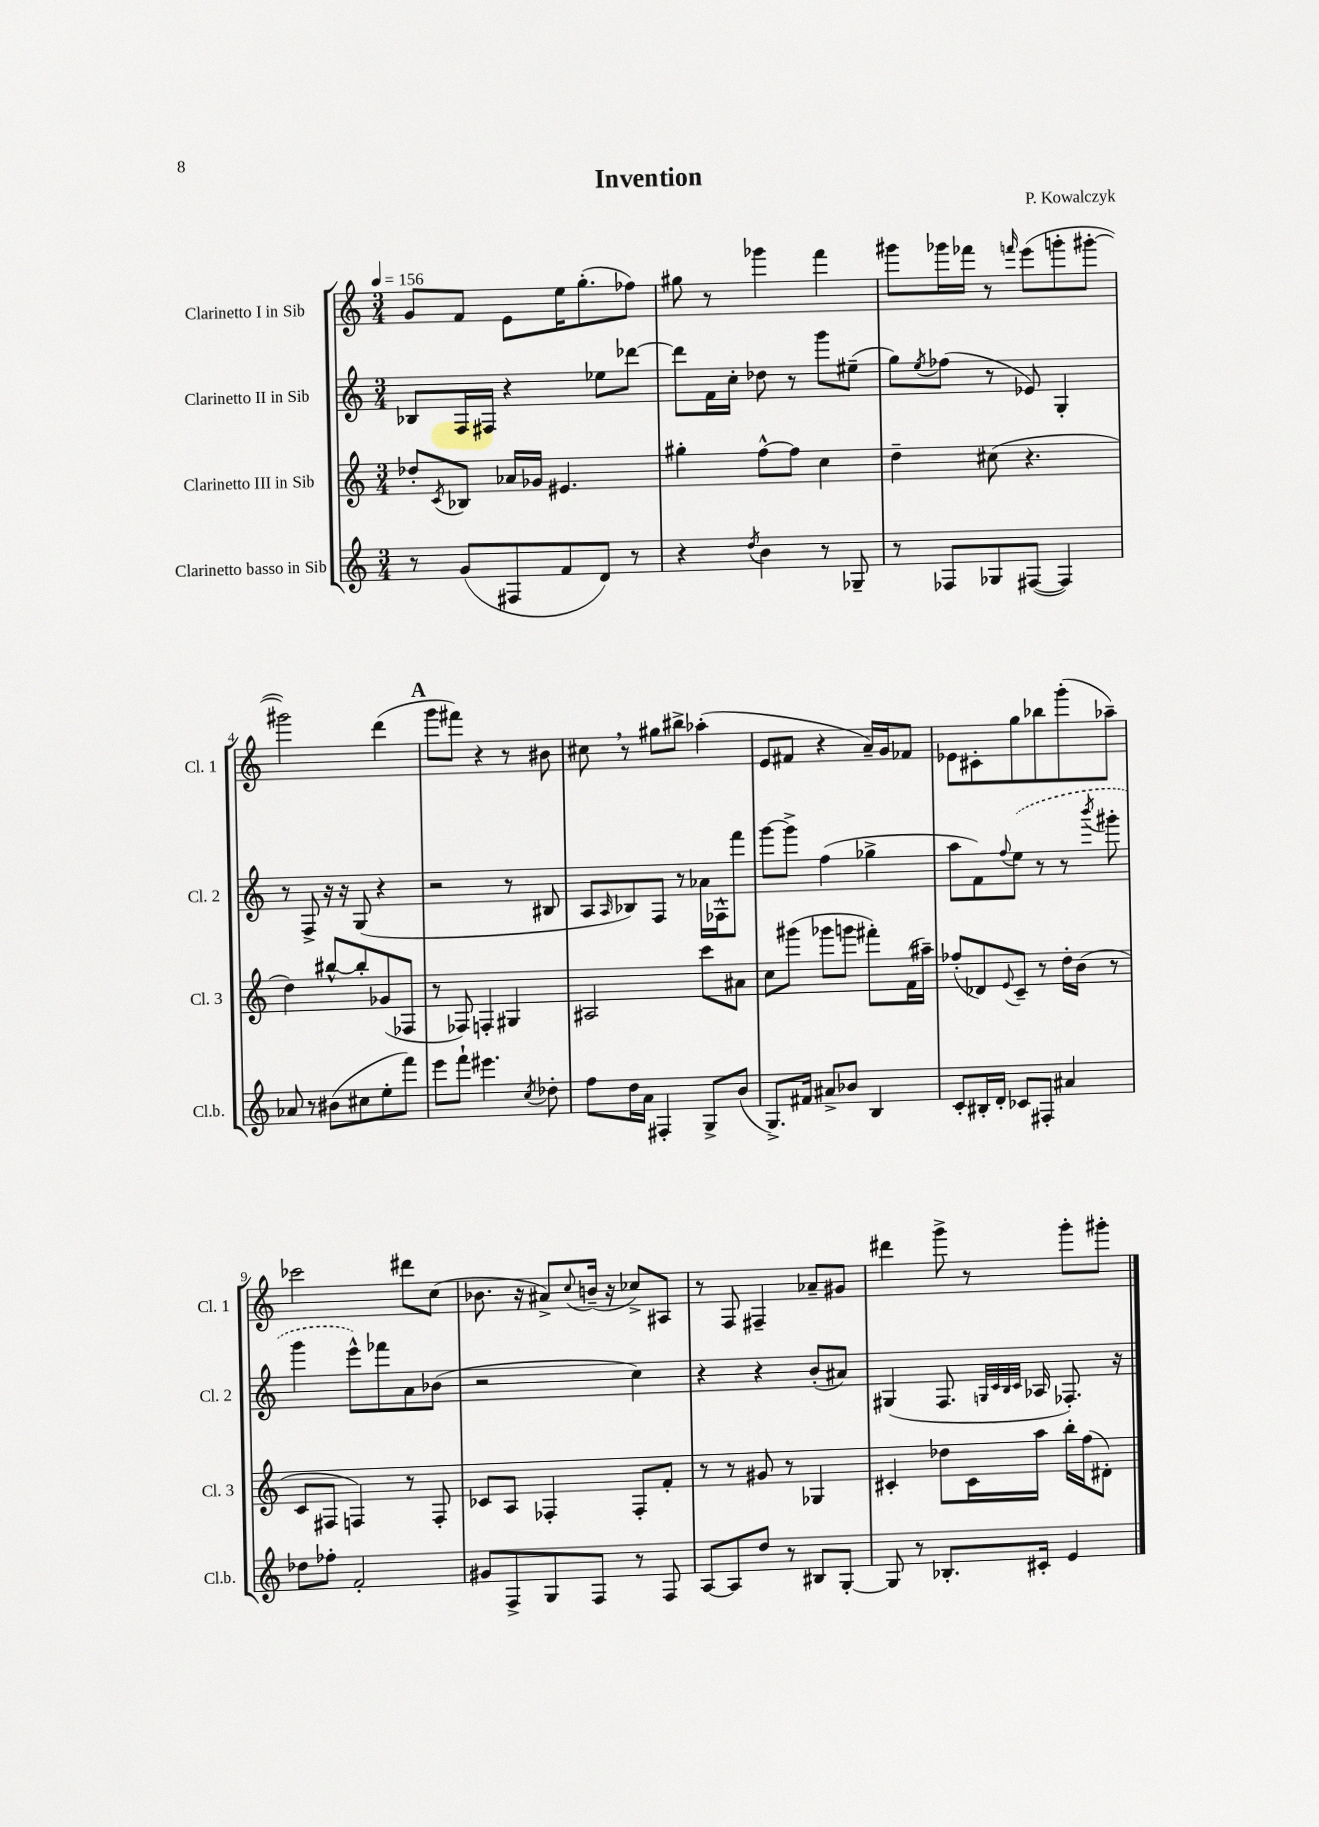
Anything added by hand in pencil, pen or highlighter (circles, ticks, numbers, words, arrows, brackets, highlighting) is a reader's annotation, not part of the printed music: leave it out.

**kern	**kern	**kern	**kern
*part4	*part3	*part2	*part1
*staff4	*staff3	*staff2	*staff1
*I"Clarinetto basso in Sib	*I"Clarinetto III in Sib	*I"Clarinetto II in Sib	*I"Clarinetto I in Sib
*I'Cl.b.	*I'Cl. 3	*I'Cl. 2	*I'Cl. 1
*clefG2	*clefG2	*clefG2	*clefG2
*k[]	*k[]	*k[]	*k[]
*M3/4	*M3/4	*M3/4	*M3/4
*MM156	*MM156	*MM156	*MM156
=1	=1	=1	=1
8r	8dd-X'/L	8B-X/L	8g/L
.	8qc/	.	.
(8g/L	8B-X/J	16F/L	8f/J
.	.	16F#X/JJ	.
8F#X/	16a-X/LL	4r	8e\L
.	16g-X/JJ	.	.
8f/	4.e#X/	.	16ee\K
.	.	.	(8.gg'\
8d/J)	.	8ee-X\L	.
8r	.	[8ddd-X\J	8ff-X\J)
=2	=2	=2	=2
4r	4gg#X'\	8ddd-\L]	8gg#X\
.	.	16f\L	8r
.	.	16cc'\JJ	.
8qdd/	.	.	.
4b\	[8ff^^\L	8dd-X\	4ggg-X\
.	8ff\J]	8r	.
8r	4cc\	8ggg\L	4fff\
8G-X~/	.	(8ee#X~\J	.
=3	=3	=3	=3
8r	4dd~\	8gg\L)	8ggg#X\L
.	.	8qee/	.
8F-X/L	.	(8ff-X\J	16ggg-X\L
.	.	.	16fff-X\JJ
8G-X/	(8cc#X\	8r	8r
.	.	.	16qqfffn/
([8F#X/J	4.r	8e-X/)	(8eee\L
4F#/])	.	4G'/	8gggn'\
.	.	.	[8ggg#X'\J
!!LO:LB:g=z
=4	=4	=4	=4
8a-X/	4dd\)	8r	2ggg#X\])
8r	.	8F^/	.
(8b#X\L	[8bb#X^^/L	16r	.
.	.	16r	.
8cc#X\	8bb#'/]	(8G/	.
8ee'\	(8g-X/	4r	(4ddd\
8fff\J)	8F-X/J	.	.
!!LO:REH:place=s1:t=A
=5	=5	=5	=5
8eee\L	8r	2r	8ggg\L
8fff`\J	8F-X/)	.	8fff#X\J)
4.eee#X\	4Fn'/	.	4r
.	4G#X/	8r	8r
8qcc/	.	.	.
8dd-X'\	.	8B#X/	8b#X\
=6	=6	=6	=6
8ff\L	2A#X/	8A/L	8cc#X,\
.	.	16qqA/	.
16dd\L	.	8B-X/)	8r
16a\JJ	.	.	.
4F#X'/	.	8F/J	8gg#X\L
.	.	8r	8bb#X^\J
8G^/L	8ccc\L	16a-X\LL	(4aa-X'\
.	.	16F-X^^\J	.
(8b/J	8a#X\J	8fff\J	.
=7	=7	=7	=7
8.G^/L)	8cc\L	[8ggg\L	8e/L
.	(8ggg#X\J	8ggg^\J]	8f#X/J
16f#X/Jk	.	.	.
8a#X^/L	8ggg-X\L	(4ff\	4r
8b-X/J	8gggn\J	.	.
4B/	8fff#X'\L)	4gg-X^\	16a~/LL)
.	.	.	16g/J
.	(16f\L	.	8f-X/J
.	16aa#X~\JJ)	.	.
=8	=8	=8	=8
8c'/L	(8ff-X'/L	8aa\L	8e-X\L
16B#X'/L	8d-X/)	8f\)	8c#X'\
16d'/JJ	.	.	.
.	8qqe/	8qqff/	.
8c-X/L	8c~/J	(8ee\J	8gg\
8F#X'/J	8r	8r	8bb-X\
4a#X/	16dd'\LL	8r	(8ggg'\
.	(16b\JJ	.	.
.	.	8qbbb/	.
.	8r	8ggg#X'\	8aa-X~\J)
!!LO:LB:g=z
=9	=9	=9	=9
8dd-X\L	8c/L	4ggg\	2ccc-X\
8ff-X'\J	8F#X/J	.	.
2f'/	4Fn/)	8eee^^\L)	.
.	.	8fff-X\	.
.	8r	8a\	8ddd#X\L
.	8F'/	(8b-X\J	(8cc\J
=10	=10	=10	=10
8g#X/L	8c-X/L	2r	8.b-X\
8F^/	8A/J	.	.
.	.	.	16r
8G/	4F-X'/	.	8a#X^/L)
.	.	.	8qqcc/
8F/J	.	.	(16bn~/Jk
.	.	.	16r
8r	8F-'/L	4cc\)	8cc-X^/L)
8F/	8f'/J	.	8A#X/J
=11	=11	=11	=11
[8A/L	8r	4r	8r
8A/]	8r	.	8F/
8dd/J	8g#X/	4r	4F#X~/
8r	8r	.	.
8B#X/L	4G-X/	(8b'/L	8a-X~/L
[8G'/J	.	8a#X/J)	8g#X/J
=12	=12	=12	=12
8G/]	4c#X'/	(4G#X/	4ddd#X\
8r	.	.	.
8.B-X'/L	8dd-X\L	8.F/	8ggg^\
.	16c#\L	.	8r
.	.	32qqGn/LLL	.
.	.	32qqc/	.
.	.	32qqB/	.
.	.	32qqc/JJJ	.
16c#X'/Jk	16aa\JJ	16A-X/	.
4e/	16bb'\LL	8.F-X'/)	8ggg'\L
.	(16ff\J	.	.
.	8d#X'\J)	.	8ggg#X'\J
.	.	16r	.
==	==	==	==
*-	*-	*-	*-
